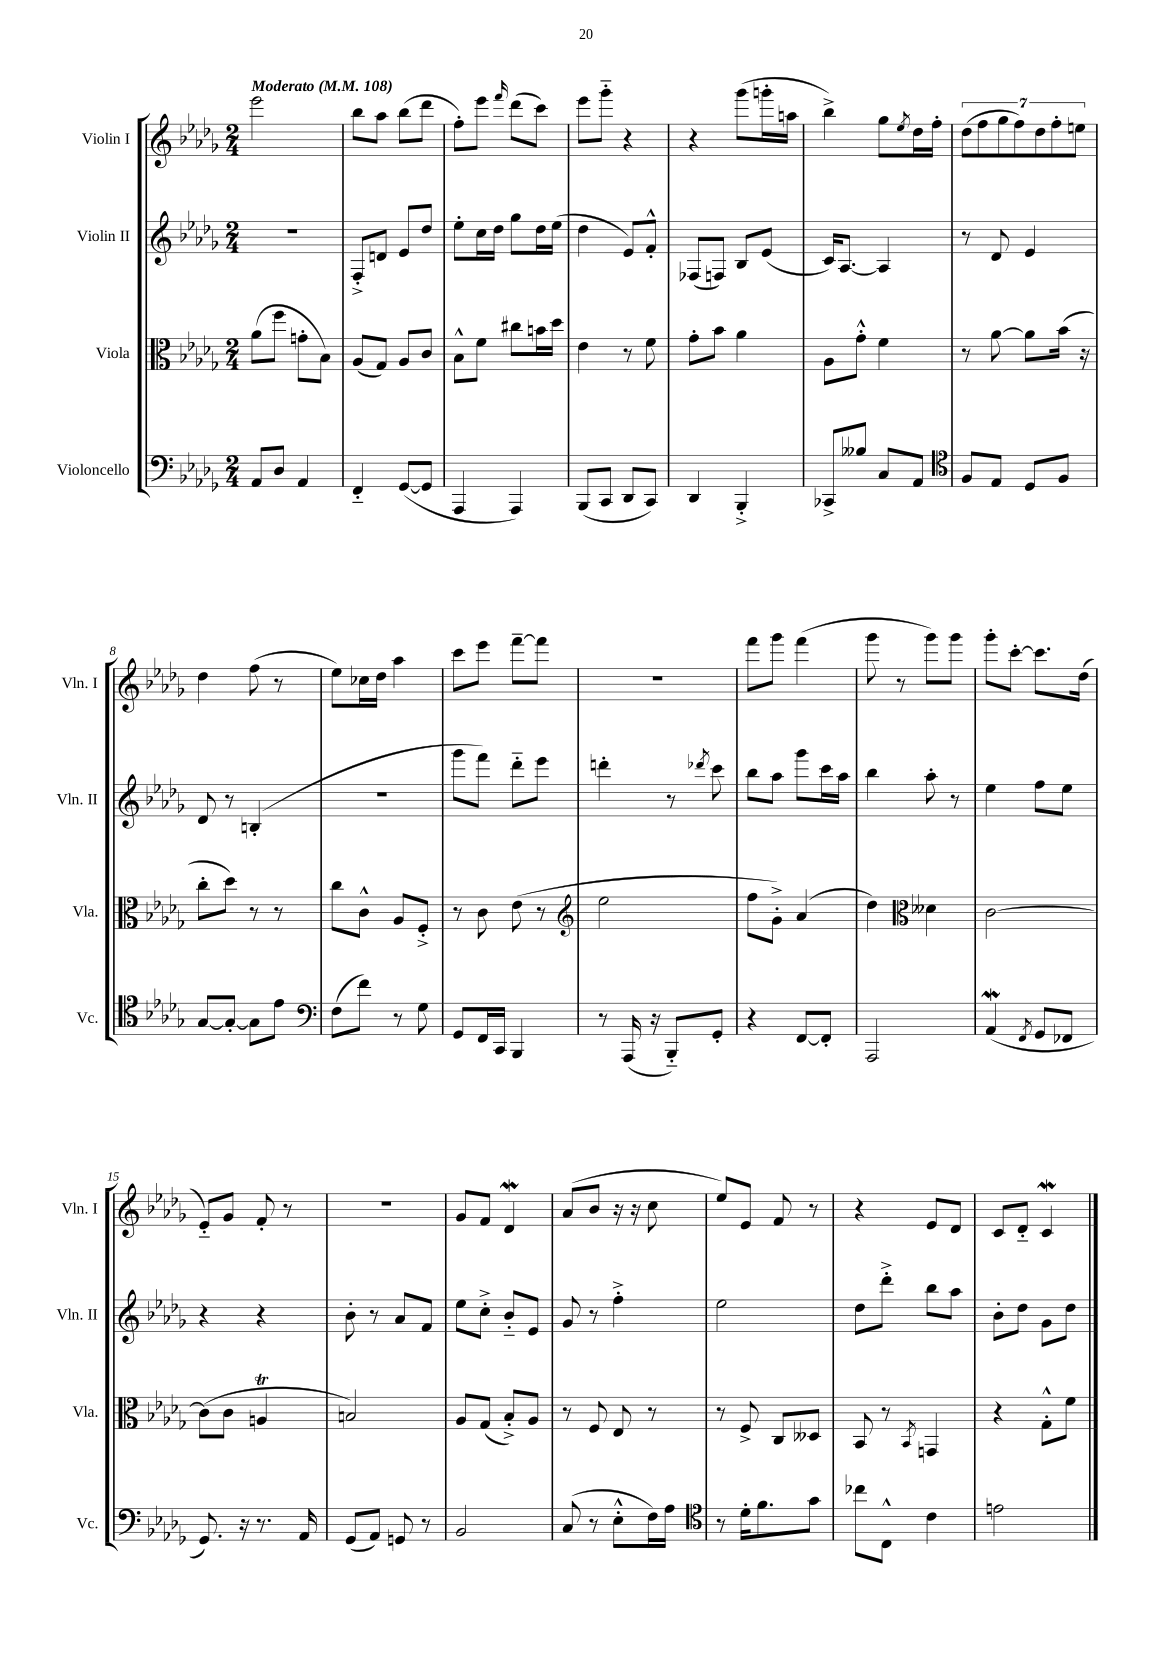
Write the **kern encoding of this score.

**kern	**kern	**kern	**kern
*part4	*part3	*part2	*part1
*staff4	*staff3	*staff2	*staff1
*I"Violoncello	*I"Viola	*I"Violin II	*I"Violin I
*I'Vc.	*I'Vla.	*I'Vln. II	*I'Vln. I
*clefF4	*clefC3	*clefG2	*clefG2
*k[b-e-a-d-g-]	*k[b-e-a-d-g-]	*k[b-e-a-d-g-]	*k[b-e-a-d-g-]
*M2/4	*M2/4	*M2/4	*M2/4
*MM108	*MM108	*MM108	*MM108
=1	=1	=1	=1
!	!	!	!LO:TX:a:B:t=Moderato
8AA-/L	(8a-\L	2r	2eee-\
8D-/J	8ff\J	.	.
4AA-/	8gn'\L	.	.
.	8B-\J)	.	.
=2	=2	=2	=2
4FF/	(8A-/L	8F'^/L	8bb-\L
.	8G-/J)	8dn/J	8aa-\J
([8GG-/L	8A-/L	8e-/L	(8bb-\L
8GG-/J]	8c/J	8dd-/J	8ddd-\J
=3	=3	=3	=3
4AAA-/	8B-^^\L	8ee-'\L	8ff'\L)
.	8f\J	16cc\L	8eee-\J
.	.	16dd-\JJ	.
.	.	.	16qqfff/
4AAA-/)	8cc#X\L	8gg-\L	(8ddd-\L
.	16bn\L	16dd-\L	8ccc\J)
.	16dd-\JJ	(16ee-\JJ	.
=4	=4	=4	=4
(8BBB-/L	4e-\	4dd-\	8eee-\L
8CC/J	.	.	8ggg-\J
8DD-/L	8r	8e-/L)	4r
8CC/J)	8f\	8f'^^/J	.
=5	=5	=5	=5
4DD-/	8g-'\L	(8F-X/L	4r
.	8b-\J	8Fn/J)	.
4BBB-'^/	4a-\	8B-/L	(8ggg-\L
.	.	(8e-/J	16gggn'\L
.	.	.	16aan\JJ
=6	=6	=6	=6
8CC-X^/L	8A-\L	16c/KL)	4bb-^\)
.	.	[8.A-/J	.
8B--X/J	8g-'^^\J	.	.
8C/L	4f\	4A-/]	8gg-\L
.	.	.	8qee-/
8AA-/J	.	.	16dd-\L
.	.	.	16ff'\JJ
=7	=7	=7	=7
*clefC4	*	*	*
8F/L	8r	8r	(14dd-\L
.	.	.	14ff\
8E-/J	[8a-\	8d-/	.
.	.	.	14gg-\
.	.	.	14ff\)
8D-/L	8a-\L]	4e-/	.
.	.	.	14dd-\
.	.	.	14ff'\
8F/J	(16b-\Jk	.	.
.	.	.	14een\J
.	16r	.	.
!!LO:LB:g=z
=8	=8	=8	=8
[8G-/L	8cc'\L	8d-/	4dd-\
8G-'/J_	8dd-\J)	8r	.
8G-\L]	8r	(4Bn'/	(8ff\
8e-\J	8r	.	8r
=9	=9	=9	=9
*clefF4	*	*	*
(8F\L	8cc\L	2r	8ee-\L)
8f\J)	8c^^\J	.	16cc-X\L
.	.	.	16dd-\JJ
8r	8A-/L	.	4aa-\
8G-\	8F'^/J	.	.
=10	=10	=10	=10
8GG-/L	8r	8ggg-\L	8ccc\L
16FF/L	8c\	8fff\J)	8eee-\J
16CC/JJ	.	.	.
4BBB-/	(8e-\	8ddd-\L	[8fff~\L
.	8r	8eee-\J	8fff\J]
=11	=11	=11	=11
*	*clefG2	*	*
8r	2ee-\	4dddn'\	2r
(16AAA-/	.	.	.
16r	.	.	.
8BBB-/L)	.	8r	.
.	.	8qddd-X/	.
8GG-'/J	.	8ccc\	.
=12	=12	=12	=12
4r	8ff\L	8bb-\L	8fff\L
.	8g-'^\J)	8aa-\J	8ggg-\J
[8FF/L	(4a-/	8ggg-\L	(4fff\
8FF'/J]	.	16ccc\L	.
.	.	16aa-\JJ	.
=13	=13	=13	=13
2AAA-/	4dd-\)	4bb-\	8ggg-\
.	.	.	8r
*	*clefC3	*	*
.	4d--X\	8aa-'\	8ggg-\L)
.	.	8r	8ggg-\J
=14	=14	=14	=14
(4AA-W/	[2c\	4ee-\	8ggg-'\L
.	.	.	[8ccc'\J
8qFF/	.	.	.
8GG-/L	.	8ff\L	8.ccc\L]
8FF-X/J	.	8ee-\J	.
.	.	.	(16dd-\Jk
!!LO:LB:g=z
=15	=15	=15	=15
8.GG-/)	(8c\L]	4r	8e-/L)
.	8c\J	.	8g-/J
16r	.	.	.
8.r	4Ant/	4r	8f'/
.	.	.	8r
16AA-/	.	.	.
=16	=16	=16	=16
(8GG-/L	2Bn/)	8b-'\	2r
8AA-/J)	.	8r	.
8GGn/	.	8a-/L	.
8r	.	8f/J	.
=17	=17	=17	=17
2BB-/	8A-/L	8ee-\L	8g-/L
.	(8G-/J	8cc'^\J	8f/J
.	8B-'^/L)	8b-/L	4d-w/
.	8A-/J	8e-/J	.
=18	=18	=18	=18
(8C/	8r	8g-/	(8a-/L
8r	8F/	8r	8b-/J
8E-'^^\L	8E-/	4ff'^\	16r
.	.	.	16r
16F\L)	8r	.	8cc\
16A-\JJ	.	.	.
=19	=19	=19	=19
*clefC4	*	*	*
8r	8r	2ee-\	8ee-/L)
16d-'\KL	8F^/	.	8e-/J
8.f\	.	.	.
.	8C/L	.	8f/
8g-\J	8D--X/J	.	8r
=20	=20	=20	=20
8cc-X\L	8BB-/	8dd-\L	4r
8C^^\J	8r	8ddd-'^\J	.
.	8qBB-/	.	.
4c\	4GGn/	8bb-\L	8e-/L
.	.	8aa-\J	8d-/J
=21	=21	=21	=21
2en\	4r	8b-'\L	8c/L
.	.	8dd-\J	8d-/J
.	8G-'^^\L	8g-\L	4cW/
.	8f\J	8dd-\J	.
==	==	==	==
*-	*-	*-	*-
